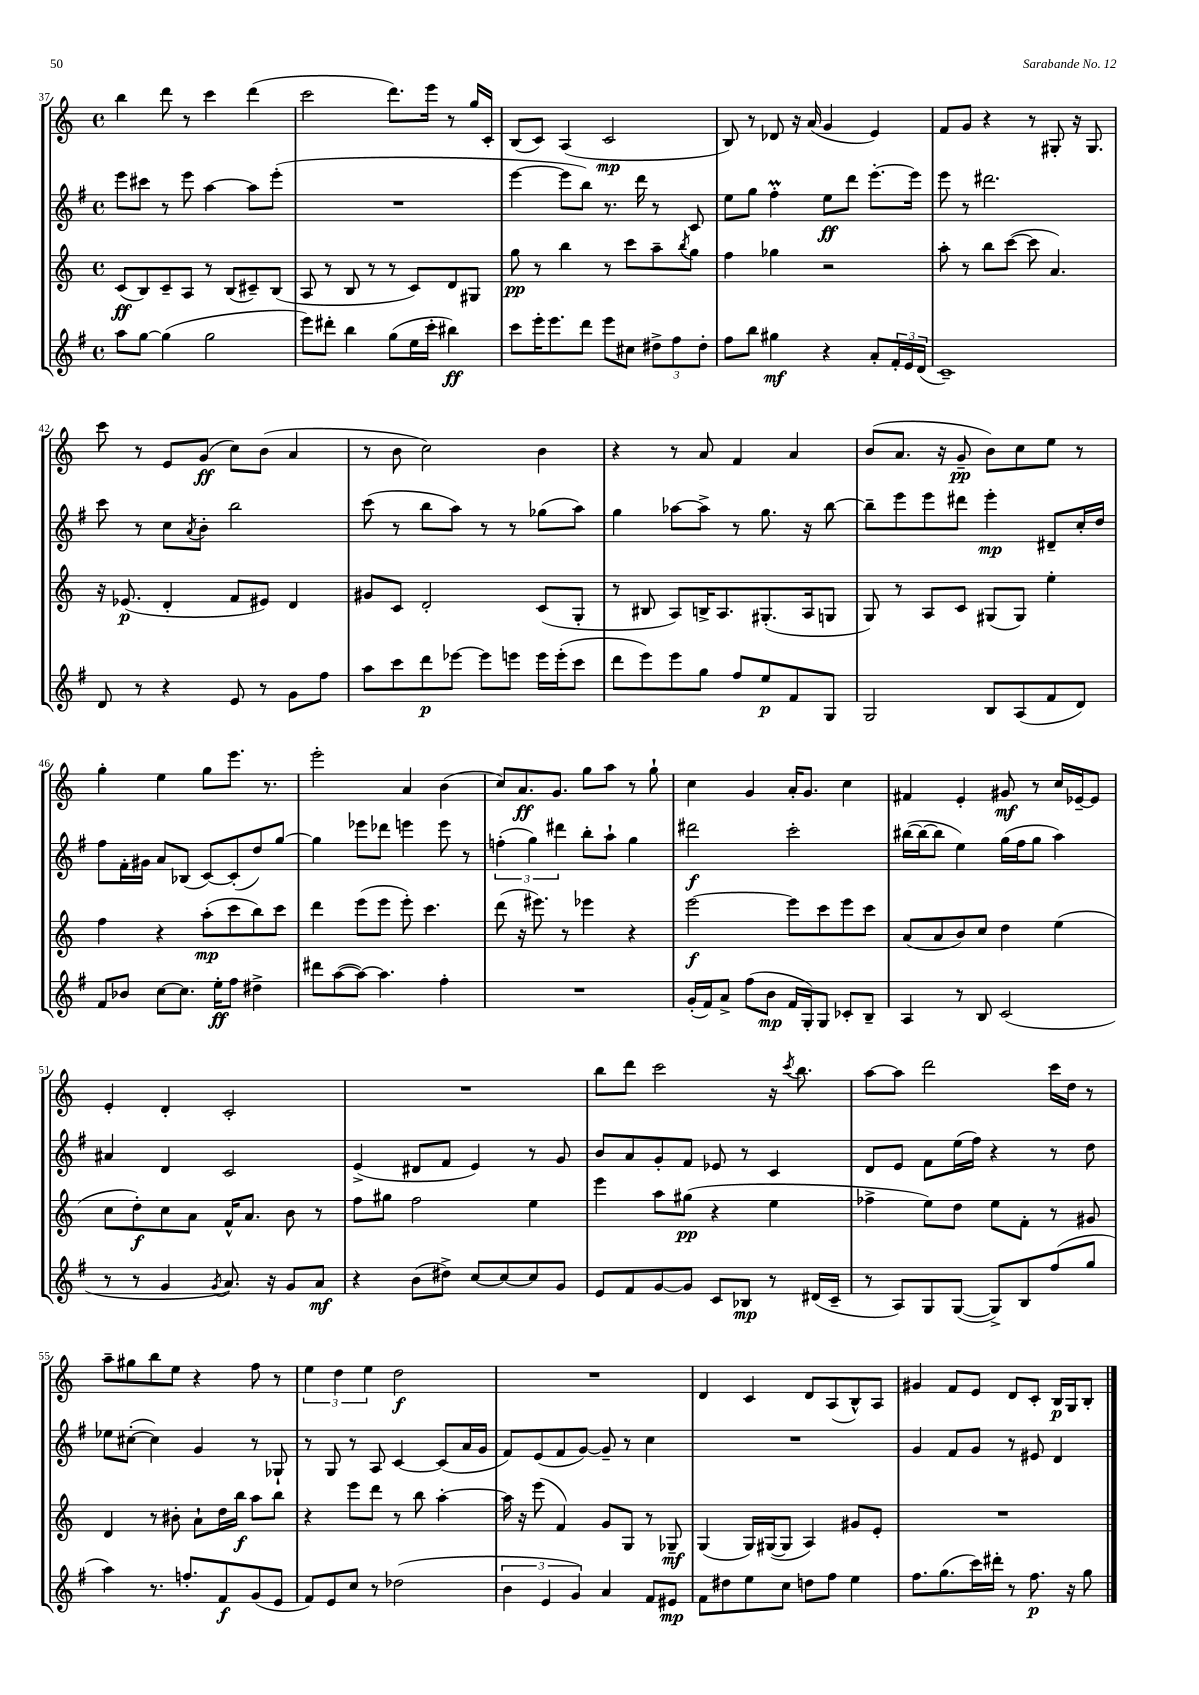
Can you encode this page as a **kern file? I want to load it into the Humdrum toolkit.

**kern	**dynam	**kern	**dynam	**kern	**dynam	**kern	**dynam
*part4	*part4	*part3	*part3	*part2	*part2	*part1	*part1
*staff4	*staff4	*staff3	*staff3	*staff2	*staff2	*staff1	*staff1
*clefG2	*	*clefG2	*	*clefG2	*	*clefG2	*
*k[f#]	*	*k[]	*	*k[f#]	*	*k[]	*
*M4/4	*	*M4/4	*	*M4/4	*	*M4/4	*
*met(c)	*	*met(c)	*	*met(c)	*	*met(c)	*
=37	=37	=37	=37	=37	=37	=37	=37
8aa\L	.	(8c/L	ff	8eee\L	.	4bb\	.
[8gg\J	.	8B/)	.	8ccc#X\J	.	.	.
(4gg\]	.	8c~/	.	8r	.	8ddd\	.
.	.	8A/J	.	8eee\	.	8r	.
2gg\	.	8r	.	[4aa\	.	4ccc\	.
.	.	(8B/L	.	.	.	.	.
.	.	8c#X~/)	.	8aa\L]	.	(4ddd\	.
.	.	(8B/J	.	(8eee'\J	.	.	.
=38	=38	=38	=38	=38	=38	=38	=38
8eee\L)	.	8A/	.	1r	.	2ccc\	.
8ddd#X'\J	.	8r	.	.	.	.	.
4bb\	.	8B/	.	.	.	.	.
.	.	8r	.	.	.	.	.
(8gg\L	.	8r	.	.	.	8.ddd\L)	.
16ee\L	.	8c/L)	.	.	.	.	.
16ccc'\JJ	.	.	.	.	.	16eee\Jk	.
4bb#X\)	ff	8d/	.	.	.	8r	.
.	.	8G#X/J	.	.	.	16gg/LL	.
.	.	.	.	.	.	16c'/JJ	.
=39	=39	=39	=39	=39	=39	=39	=39
8ccc\L	.	8gg\	pp	[4eee\	.	(8B/L	.
16eee'\K	.	8r	.	.	.	8c/J)	.
8.eee\	.	.	.	.	.	.	.
.	.	4bb\	.	8eee\L]	.	(4A/	.
8ddd\J	.	.	.	8bb\J)	.	.	.
8eee\L	.	8r	.	8.r	.	2c/	mp
8cc#X\J	.	8ccc\L	.	.	.	.	.
.	.	.	.	16ddd\	.	.	.
12dd#X^\L	.	8aa~\	.	8r	.	.	.
12ff#\	.	.	.	.	.	.	.
.	.	8qbb/	.	.	.	.	.
.	.	8gg\J	.	8c/	.	.	.
12dd#'\J	.	.	.	.	.	.	.
=40	=40	=40	=40	=40	=40	=40	=40
8ff#\L	.	4ff\	.	8ee\L	.	8B/)	.
8bb\J	.	.	.	8gg\J	.	8r	.
4gg#X\	mf	4gg-X\	.	4ff#m'\	.	8d-X/	.
.	.	.	.	.	.	16r	.
.	.	.	.	.	.	(16a/	.
4r	.	2r	.	8ee\L	ff	4g/	.
.	.	.	.	8ddd\J	.	.	.
8a'/L	.	.	.	[8.eee'\L	.	4e/)	.
24f#'/L	.	.	.	.	.	.	.
24e/	.	.	.	.	.	.	.
.	.	.	.	16eee\Jk]	.	.	.
(24d/JJ	.	.	.	.	.	.	.
=41	=41	=41	=41	=41	=41	=41	=41
1c~)	.	8aa'\	.	8eee\	.	8f/L	.
.	.	8r	.	8r	.	8g/J	.
.	.	8bb\L	.	2.ddd#X\	.	4r	.
.	.	([8ccc\J	.	.	.	.	.
.	.	8ccc\]	.	.	.	8r	.
.	.	4.a/)	.	.	.	8G#X'/	.
.	.	.	.	.	.	16r	.
.	.	.	.	.	.	8.G#/	.
!!LO:LB:g=z
=42	=42	=42	=42	=42	=42	=42	=42
8d/	.	16r	.	8ccc\	.	8ccc\	.
.	.	(8.e-X/	p	.	.	.	.
8r	.	.	.	8r	.	8r	.
4r	.	4d'/	.	8cc\L	.	8e/L	.
.	.	.	.	8qa/	.	.	.
.	.	.	.	8b'\J	.	(8g/J	ff
8e/	.	8f/L	.	2bb\	.	8cc\L)	.
8r	.	8e#X/J)	.	.	.	(8b\J	.
8g\L	.	4d/	.	.	.	4a/	.
8ff#\J	.	.	.	.	.	.	.
=43	=43	=43	=43	=43	=43	=43	=43
8aa\L	.	8g#X/L	.	(8ccc\	.	8r	.
8ccc\	.	8c/J	.	8r	.	8b\	.
8ddd\	p	2d'/	.	8bb\L	.	2cc\)	.
[8eee-X\J	.	.	.	8aa\J)	.	.	.
8eee-\L]	.	.	.	8r	.	.	.
8eeen\J	.	.	.	8r	.	.	.
16eee\LL	.	(8c/L	.	(8gg-X\L	.	4b\	.
(16eee'\J	.	.	.	.	.	.	.
8ccc\J	.	8G'/J	.	8aa\J)	.	.	.
=44	=44	=44	=44	=44	=44	=44	=44
8ddd\L	.	8r	.	4gg\	.	4r	.
8eee\)	.	8B#X/	.	.	.	.	.
8eee\	.	8A/L)	.	[8aa-X\L	.	8r	.
8gg\J	.	16Bn^/K	.	8aa-^\J]	.	8a/	.
.	.	8.A/	.	.	.	.	.
8ff#/L	.	.	.	8r	.	4f/	.
8ee/	p	(8.G#X'/	.	8.gg\	.	.	.
8f#/	.	.	.	.	.	4a/	.
.	.	16A/k	.	16r	.	.	.
8G/J	.	8Gn/J	.	[8bb\	.	.	.
=45	=45	=45	=45	=45	=45	=45	=45
2G/	.	8G/)	.	8bb~\L]	.	(8b/L	.
.	.	8r	.	8eee\	.	8.a/J	.
.	.	8A/L	.	8eee\	.	.	.
.	.	.	.	.	.	16r	.
.	.	8c/J	.	8ddd#X\J	.	8g~/	pp
8B/L	.	(8G#X/L	.	4eee'\	mp	8b\L)	.
(8A/	.	8G#/J)	.	.	.	8cc\	.
8f#/	.	4ee'\	.	8d#X~/L	.	8ee\J	.
8d/J)	.	.	.	16cc'/L	.	8r	.
.	.	.	.	16dd/JJ	.	.	.
!!LO:LB:g=z
=46	=46	=46	=46	=46	=46	=46	=46
8f#/L	.	4ff\	.	8ff#\L	.	4gg'\	.
8b-X/J	.	.	.	16f#'\L	.	.	.
.	.	.	.	16g#X\JJ	.	.	.
[8cc\L	.	4r	.	8a/L	.	4ee\	.
8.cc\J]	.	.	.	(8B-X/J	.	.	.
.	.	(8aa'\L	mp	[8c/L)	.	8gg\L	.
16ee'\KL	ff	.	.	.	.	.	.
8ff#\J	.	8ccc\	.	(8c'/]	.	8.eee\J	.
4dd#X^\	.	8bb\)	.	8dd/)	.	.	.
.	.	.	.	.	.	8.r	.
.	.	8ccc\J	.	[8gg/J	.	.	.
=47	=47	=47	=47	=47	=47	=47	=47
8ddd#X\L	.	4ddd\	.	4gg\]	.	2eee'\	.
([8aa\	.	.	.	.	.	.	.
8aa\J_)	.	(8eee\L	.	8eee-X\L	.	.	.
4.aa\]	.	8eee\J	.	8ddd-X\J	.	.	.
.	.	8eee'\)	.	4eeen\	.	4a/	.
.	.	4.ccc\	.	.	.	.	.
4ff#'\	.	.	.	8eee\	.	(4b\	.
.	.	.	.	8r	.	.	.
=48	=48	=48	=48	=48	=48	=48	=48
1r	.	(8ddd\	.	(6ffn'\	.	8cc/L)	.
.	.	16r	.	.	.	8.a/	ff
.	.	.	.	6gg\)	.	.	.
.	.	8.eee#X\)	.	.	.	.	.
.	.	.	.	.	.	8.g/J	.
.	.	.	.	6ddd#X\	.	.	.
.	.	8r	.	.	.	.	.
.	.	4eee-X\	.	8bb'\L	.	8gg\L	.
.	.	.	.	8aa`\J	.	8aa\J	.
.	.	4r	.	4gg\	.	8r	.
.	.	.	.	.	.	8gg`\	.
=49	=49	=49	=49	=49	=49	=49	=49
(16g'/LL	.	[2eee\	f	2ddd#X\	f	4cc\	.
16f#/J)	.	.	.	.	.	.	.
8a^/J	.	.	.	.	.	.	.
(8ff#\L	.	.	.	.	.	4g/	.
8b\J	mp	.	.	.	.	.	.
16f#/LL	.	8eee\L]	.	2ccc'\	.	16a'/KL	.
16G'/J)	.	.	.	.	.	8.g/J	.
8G/J	.	8ccc\	.	.	.	.	.
8c-X'/L	.	8eee\	.	.	.	4cc\	.
8B~/J	.	8ccc\J	.	.	.	.	.
=50	=50	=50	=50	=50	=50	=50	=50
4A/	.	(8a/L	.	([16bb#X\LL	.	4f#X/	.
.	.	.	.	16bb#\J_	.	.	.
.	.	8a/	.	8bb#\J]	.	.	.
8r	.	8b/)	.	4ee\)	.	4e'/	.
8B/	.	8cc/J	.	.	.	.	.
(2c/	.	4dd\	.	(16gg\LL	.	8g#X/	mf
.	.	.	.	16ff#\J	.	.	.
.	.	.	.	8gg\J	.	8r	.
.	.	(4ee\	.	4aa\)	.	16cc/LL	.
.	.	.	.	.	.	[16e-X~/J	.
.	.	.	.	.	.	8e-/J]	.
!!LO:LB:g=z
=51	=51	=51	=51	=51	=51	=51	=51
8r	.	8cc\L	.	4a#X/	.	4e'/	.
8r	.	8dd'\)	f	.	.	.	.
4g/	.	8cc\	.	4d/	.	4d'/	.
.	.	8a\J	.	.	.	.	.
8qg/	.	.	.	.	.	.	.
8.a/)	.	16f^^/KL	.	2c/	.	2c'/	.
.	.	8.a/J	.	.	.	.	.
16r	.	.	.	.	.	.	.
8g/L	.	8b\	.	.	.	.	.
8a/J	mf	8r	.	.	.	.	.
=52	=52	=52	=52	=52	=52	=52	=52
4r	.	8ff\L	.	(4e^/	.	1r	.
.	.	8gg#X\J	.	.	.	.	.
(8b\L	.	2ff\	.	8d#X/L	.	.	.
8dd#X^\J)	.	.	.	8f#/J	.	.	.
[8cc/L	.	.	.	4e/)	.	.	.
8cc/_	.	.	.	.	.	.	.
8cc/]	.	4ee\	.	8r	.	.	.
8g/J	.	.	.	8g/	.	.	.
=53	=53	=53	=53	=53	=53	=53	=53
8e/L	.	4eee\	.	8b/L	.	8bb\L	.
8f#/	.	.	.	8a/	.	8ddd\J	.
[8g/	.	8aa\L	.	8g'/	.	2ccc\	.
8g/J]	.	(8gg#X\J	pp	8f#/J	.	.	.
8c/L	.	4r	.	8e-X/	.	.	.
8B-X/J	mp	.	.	8r	.	.	.
8r	.	4ee\	.	4c/	.	16r	.
.	.	.	.	.	.	8qccc/	.
.	.	.	.	.	.	8.bb\	.
(16d#X/LL	.	.	.	.	.	.	.
16c~/JJ	.	.	.	.	.	.	.
=54	=54	=54	=54	=54	=54	=54	=54
8r	.	4ff-X^\	.	8d/L	.	[8aa\L	.
8A/L)	.	.	.	8e/J	.	8aa\J]	.
8G/	.	8ee\L)	.	8f#\L	.	2ddd\	.
([8G/J	.	8dd\J	.	(16ee\L	.	.	.
.	.	.	.	16ff#\JJ)	.	.	.
8G^/L])	.	8ee\L	.	4r	.	.	.
8B/	.	8f'\J	.	.	.	.	.
(8ff#/	.	8r	.	8r	.	16ccc\LL	.
.	.	.	.	.	.	16dd\JJ	.
8gg/J	.	8g#X/	.	8dd\	.	8r	.
!!LO:LB:g=z
=55	=55	=55	=55	=55	=55	=55	=55
4aa\)	.	4d/	.	8ee-X\L	.	8aa~\L	.
.	.	.	.	([8cc#X'\J	.	8gg#X\	.
8.r	.	8r	.	4cc#\])	.	8bb\	.
.	.	8b#X'\	.	.	.	8ee\J	.
8.ffn'/L	.	.	.	.	.	.	.
.	.	8a`\L	.	4g/	.	4r	.
8f#/	f	16dd\L	.	.	.	.	.
.	.	16bb\JJ	f	.	.	.	.
(8g/	.	8aa\L	.	8r	.	8ff\	.
8e/J	.	8bb\J	.	8G-X`/	.	8r	.
=56	=56	=56	=56	=56	=56	=56	=56
8f#/L)	.	4r	.	8r	.	6ee\	.
8e/	.	.	.	8G/	.	.	.
.	.	.	.	.	.	6dd\	.
8cc/J	.	8eee\L	.	8r	.	.	.
.	.	.	.	.	.	6ee\	.
8r	.	8ddd\J	.	8A/	.	.	.
(2dd-X\	.	8r	.	[4c/	.	2dd\	f
.	.	8bb\	.	.	.	.	.
.	.	[4aa'\	.	(8c/L]	.	.	.
.	.	.	.	16a/L	.	.	.
.	.	.	.	16g/JJ	.	.	.
=57	=57	=57	=57	=57	=57	=57	=57
6b\	.	16aa\]	.	8f#/L)	.	1r	.
.	.	16r	.	.	.	.	.
.	.	(8eee\	.	(8e/	.	.	.
6e/	.	.	.	.	.	.	.
.	.	4f/)	.	8f#/	.	.	.
6g/)	.	.	.	.	.	.	.
.	.	.	.	[8g/J)	.	.	.
4a/	.	8g/L	.	8g~/]	.	.	.
.	.	8G/J	.	8r	.	.	.
8f#/L	.	8r	.	4cc\	.	.	.
8e#X/J	mp	8G-X~/	mf	.	.	.	.
=58	=58	=58	=58	=58	=58	=58	=58
8f#\L	.	(4G/	.	1r	.	4d/	.
8dd#X\	.	.	.	.	.	.	.
8ee\	.	16G/LL)	.	.	.	4c/	.
.	.	([16G#X/J	.	.	.	.	.
8cc\J	.	8G#/J]	.	.	.	.	.
8ddn\L	.	4A/)	.	.	.	8d/L	.
8ff#\J	.	.	.	.	.	(8A/	.
4ee\	.	8g#X/L	.	.	.	8B^^/)	.
.	.	8e'/J	.	.	.	8A/J	.
=59	=59	=59	=59	=59	=59	=59	=59
8.ff#\L	.	1r	.	4g/	.	4g#X/	.
(8.gg\	.	.	.	.	.	.	.
.	.	.	.	8f#/L	.	8f/L	.
16ccc\L)	.	.	.	8g/J	.	8e/J	.
16ddd#X'\JJ	.	.	.	.	.	.	.
8r	.	.	.	8r	.	8d/L	.
8.ff#\	p	.	.	8e#X/	.	8c'/J	.
.	.	.	.	4d/	.	16B/LL	p
16r	.	.	.	.	.	16G/J	.
8gg\	.	.	.	.	.	8B'/J	.
==	==	==	==	==	==	==	==
*-	*-	*-	*-	*-	*-	*-	*-
